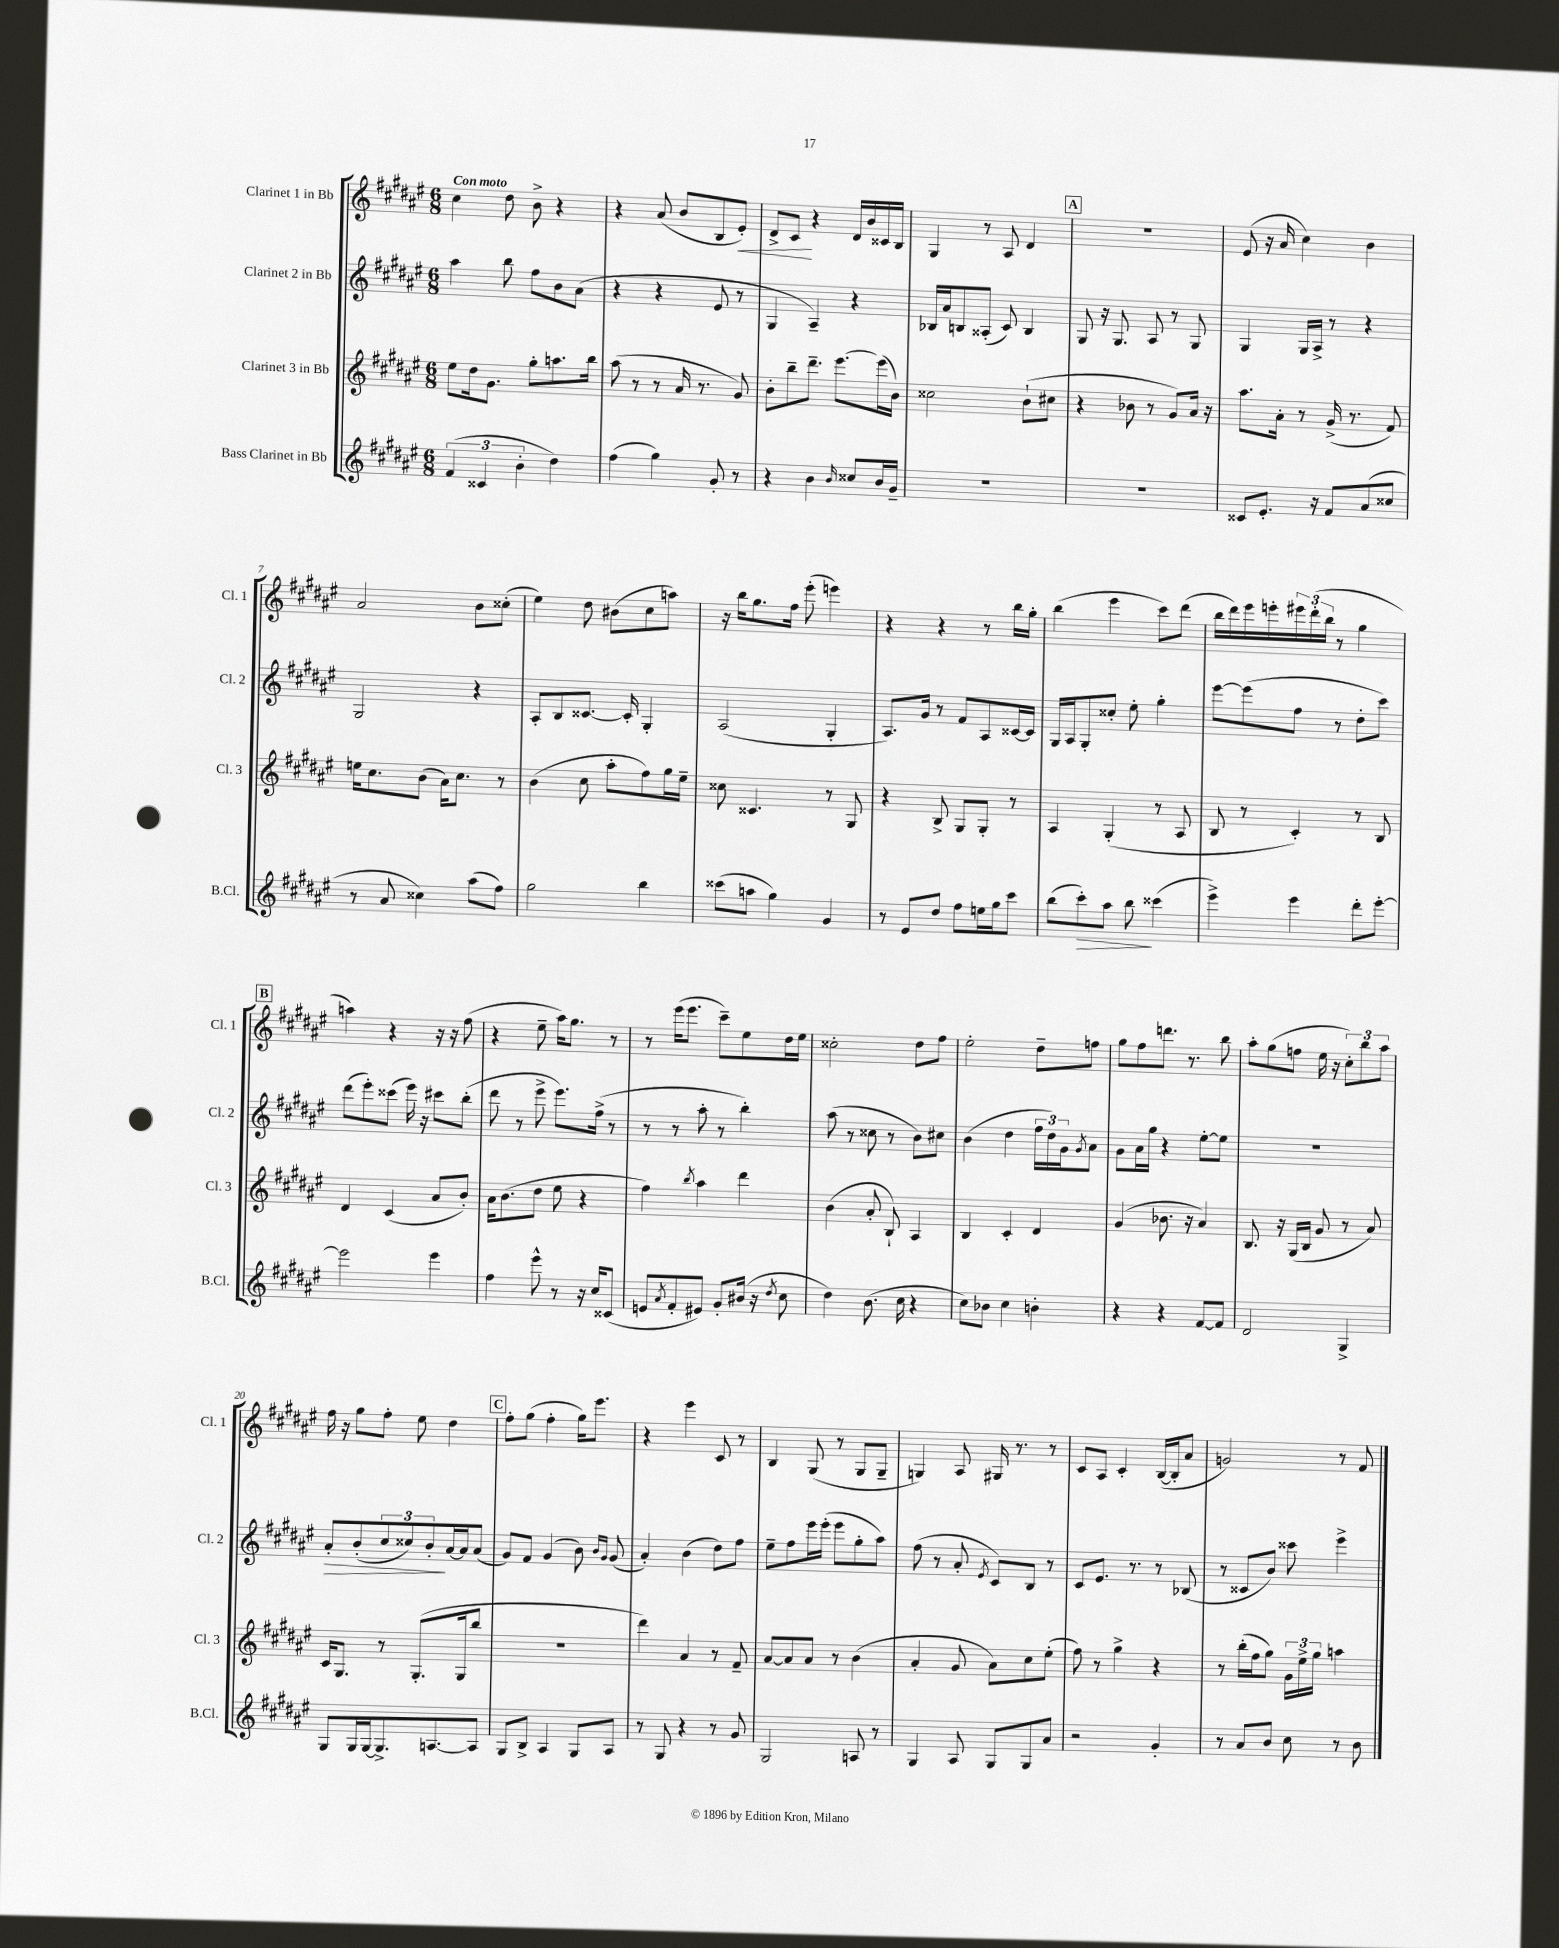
<<
\new StaffGroup <<
\new Staff = "s0" \with { instrumentName = "Clarinet 1 in Bb" shortInstrumentName = "Cl. 1" } {
    \clef treble \key fis \major \numericTimeSignature \time 6/8 \tempo "Con moto"
    cis''4 dis''8 b'8-> r4 |
    r4 ais'8( b'8 b8 eis'8-.\<) |
    dis'8-> cis'8\! r4 dis'16 b'16 cisis'16 b16 |
    gis4 r8 ais8 dis'4 |
    \mark \markup { \box "A" } R2. |
    eis'8( r16 ais'16 cis''4) b'4 |
    ais'2 b'8 cisis''8-.( |
    eis''4) dis''8 bis'8( cis''8 a''8) |
    r16 b''16 gis''8. fis''16 eis'''8-.( e'''4) |
    r4 r4 r8 b''16 gis''16-. |
    b''4( eis'''4 cis'''8) dis'''8( |
    b''16 dis'''16) eis'''16 e'''16-. \tuplet 3/2 { eis'''16 dis'''16-.( b''16 } r8 gis''4 |
    \mark \markup { \box "B" } a''4) r4 r16 r16 fis''8( |
    r4 eis''8-- ais''16) gis''8. r8 |
    r8 eis'''16( eis'''8. cis'''8--) eis''8 dis''16 eis''16 |
    cisis''2-. dis''8 fis''8 |
    eis''2-. dis''8-- f''8 |
    gis''8 fis''8 d'''8. r8. b''8 |
    ais''8-. gis''8( f''8 eis''16 r16 \tuplet 3/2 { cis''8-.) b''8 ais''8 } |
    fis''16 r16 gis''8 fis''8-. eis''8 dis''4 |
    \mark \markup { \box "C" } fis''8-. gis''8( fis''4-. gis''16) eis'''8. |
    r4 eis'''4 cis'8 r8 |
    b4 gis8( r8 gis8 gis8-- |
    g4) ais8 gis16 r8. r8 |
    cis'8 ais8 cis'4-. b16~( b16-. ais'8 |
    g'2) r8 fis'8 \bar "|." |
}
\new Staff = "s1" \with { instrumentName = "Clarinet 2 in Bb" shortInstrumentName = "Cl. 2" } {
    \clef treble \key fis \major \numericTimeSignature \time 6/8
    ais''4 b''8 fis''8 b'8 ais'8( |
    r4 r4 eis'8 r8 |
    gis4 ais4--) r4 |
    bes16 ais'16 b8 aisis8-.( cis'8) b4 |
    \mark \markup { \box "A" } gis8 r16 gis8. ais8 r8 gis8 |
    gis4 gis16 ais16-> r8 r4 |
    gis2 r4 |
    ais8-. b8 cisis'8.~ cisis'16-. gis4-. |
    ais2( gis4-. |
    ais8.) gis'16 r8 fis'8 ais8 cisis'16~ cisis'16 |
    gis16 ais16 gis8-. cisis''8-. eis''8-. gis''4-. |
    eis'''8~ eis'''8( fis''8 r8 dis''8-. cis'''8) |
    \mark \markup { \box "B" } dis'''8( eis'''8-.) cisis'''8( eis'''16) r16 cis'''8 b''8-.( |
    dis'''8 r8 eis'''8-> eis'''8.) fis''16->( r8 |
    r8 r8 ais''8-. r8 b''4-.) |
    ais''8( r8 cisis''8 r8 b'8) cis''8 |
    b'4( dis''4 \tuplet 3/2 { fis''16 dis''16) gis'16 } \acciaccatura { gis'8 } ais'8 |
    gis'8 ais'16 gis''16 r4 eis''8~-. eis''8 |
    R2. |
    ais'8-.\> b'8-.( \tuplet 3/2 { cis''8 cisis''8) b'8-.\! } ais'16~ ais'16 ais'8( |
    \mark \markup { \box "C" } gis'8) fis'8 gis'4( b'8) \grace { b'16 gis'16 } gis'8( |
    ais'4-.) b'4( dis''8) fis''8 |
    eis''8-- fis''8 eis'''16 eis'''16-.( eis'''8 gis''8-. ais''8) |
    fis''8( r8 ais'8-. \acciaccatura { eis'8 } cis'8) b8 r8 |
    cis'8 eis'8. r8. r8 bes8( |
    r8 cisis'8 b'8) cisis'''8 eis'''4-> \bar "|." |
}
\new Staff = "s2" \with { instrumentName = "Clarinet 3 in Bb" shortInstrumentName = "Cl. 3" } {
    \clef treble \key fis \major \numericTimeSignature \time 6/8
    eis''8 dis''16 gis'8. gis''8-. a''8. b''16 |
    ais''8( r8 r8 ais'16 r8. gis'8) |
    b'8-. b''8-- dis'''8.-- eis'''8.~ eis'''16( b'16) |
    cisis''2 b'8-!( cis''8 |
    \mark \markup { \box "A" } r4 bes'8 r8 gis'8) ais'16 r16 |
    ais''8. ais'16-. r8 gis'16->( r8. fis'8) |
    e''16 cis''8. b'8( ais'16) cis''8. r8 |
    b'4( cis''8 ais''8-. fis''8) gis''16 eis''16-- |
    cisis''8 cisis'4. r8 gis8 |
    r4 b8-> gis8 gis8-. r8 |
    ais4 gis4-.( r8 ais8 |
    b8 r8 cis'4-.) r8 b8 |
    \mark \markup { \box "B" } dis'4 cis'4( ais'8 b'8-.) |
    ais'16 b'8.( dis''8 eis''8 r4 |
    fis''4) \acciaccatura { b''8 } ais''4 dis'''4 |
    b'4( ais'8-. b8-!) ais4 |
    b4 cis'4-. dis'4 |
    gis'4( bes'8. r16 ais'4) |
    b8. r16 gis16( b16 gis'8 r8 ais'8) |
    cis'16 gis8. r8 gis8.-.( gis16 b''8 |
    \mark \markup { \box "C" } R2. |
    dis'''4) ais'4 r8 fis'8-- |
    ais'8~ ais'8 ais'8 r8 b'4( |
    ais'4-. gis'8 ais'8) cis''8 eis''8-.( |
    fis''8) r8 gis''4-> r4 |
    r8 b''16-.( fis''16 gis''8) \tuplet 3/2 { gis'16 eis''16-> gis''16 } a''4 \bar "|." |
}
\new Staff = "s3" \with { instrumentName = "Bass Clarinet in Bb" shortInstrumentName = "B.Cl." } {
    \clef treble \key fis \major \numericTimeSignature \time 6/8
    \tuplet 3/2 { fis'4( cisis'4 b'4-. } dis''4) |
    fis''4( gis''4) gis'8-. r8 |
    r4 b'4 \grace { b'16 } cisis''8 b'16 gis'16-- |
    R2. |
    \mark \markup { \box "A" } R2. |
    cisis'8 eis'8.-. r16 fis'8 ais'8( cisis''8 |
    r8 ais'8 cisis''4) ais''8( fis''8) |
    gis''2 b''4 |
    cisis'''8( a''8 gis''4) gis'4 |
    r8 eis'8 dis''8 fis''8 e''16 gis''16 cis'''8 |
    b''8( cis'''8-.\>) ais''8 b''8\! cisis'''4( |
    eis'''4->) eis'''4 dis'''8-. eis'''8~-. |
    \mark \markup { \box "B" } eis'''2 eis'''4 |
    fis''4 eis'''8-^ r8 r16 cis''16 cisis'8( |
    e'8 \acciaccatura { ais'8 } fis'8-. eis'8) gis'8-. bis'16( r16 \acciaccatura { dis''8 } cis''8 |
    dis''4) b'8.( cis''16 r4 |
    cis''8) bes'8 cis''4 b'4-. |
    r4 r4 fis'8~ fis'8 |
    dis'2 gis4-> |
    gis8 gis16 gis16~ gis8.-> a8.~ a8 |
    \mark \markup { \box "C" } gis8 b8-> ais4 gis8 ais8 |
    r8 gis8 r4 r8 gis'8 |
    gis2 a8 r8 |
    gis4 ais8 gis8 gis8 ais'8 |
    r2 gis'4-. |
    r8 ais'8 b'8 cis''8 r8 b'8 \bar "|." |
}
>>
>>
